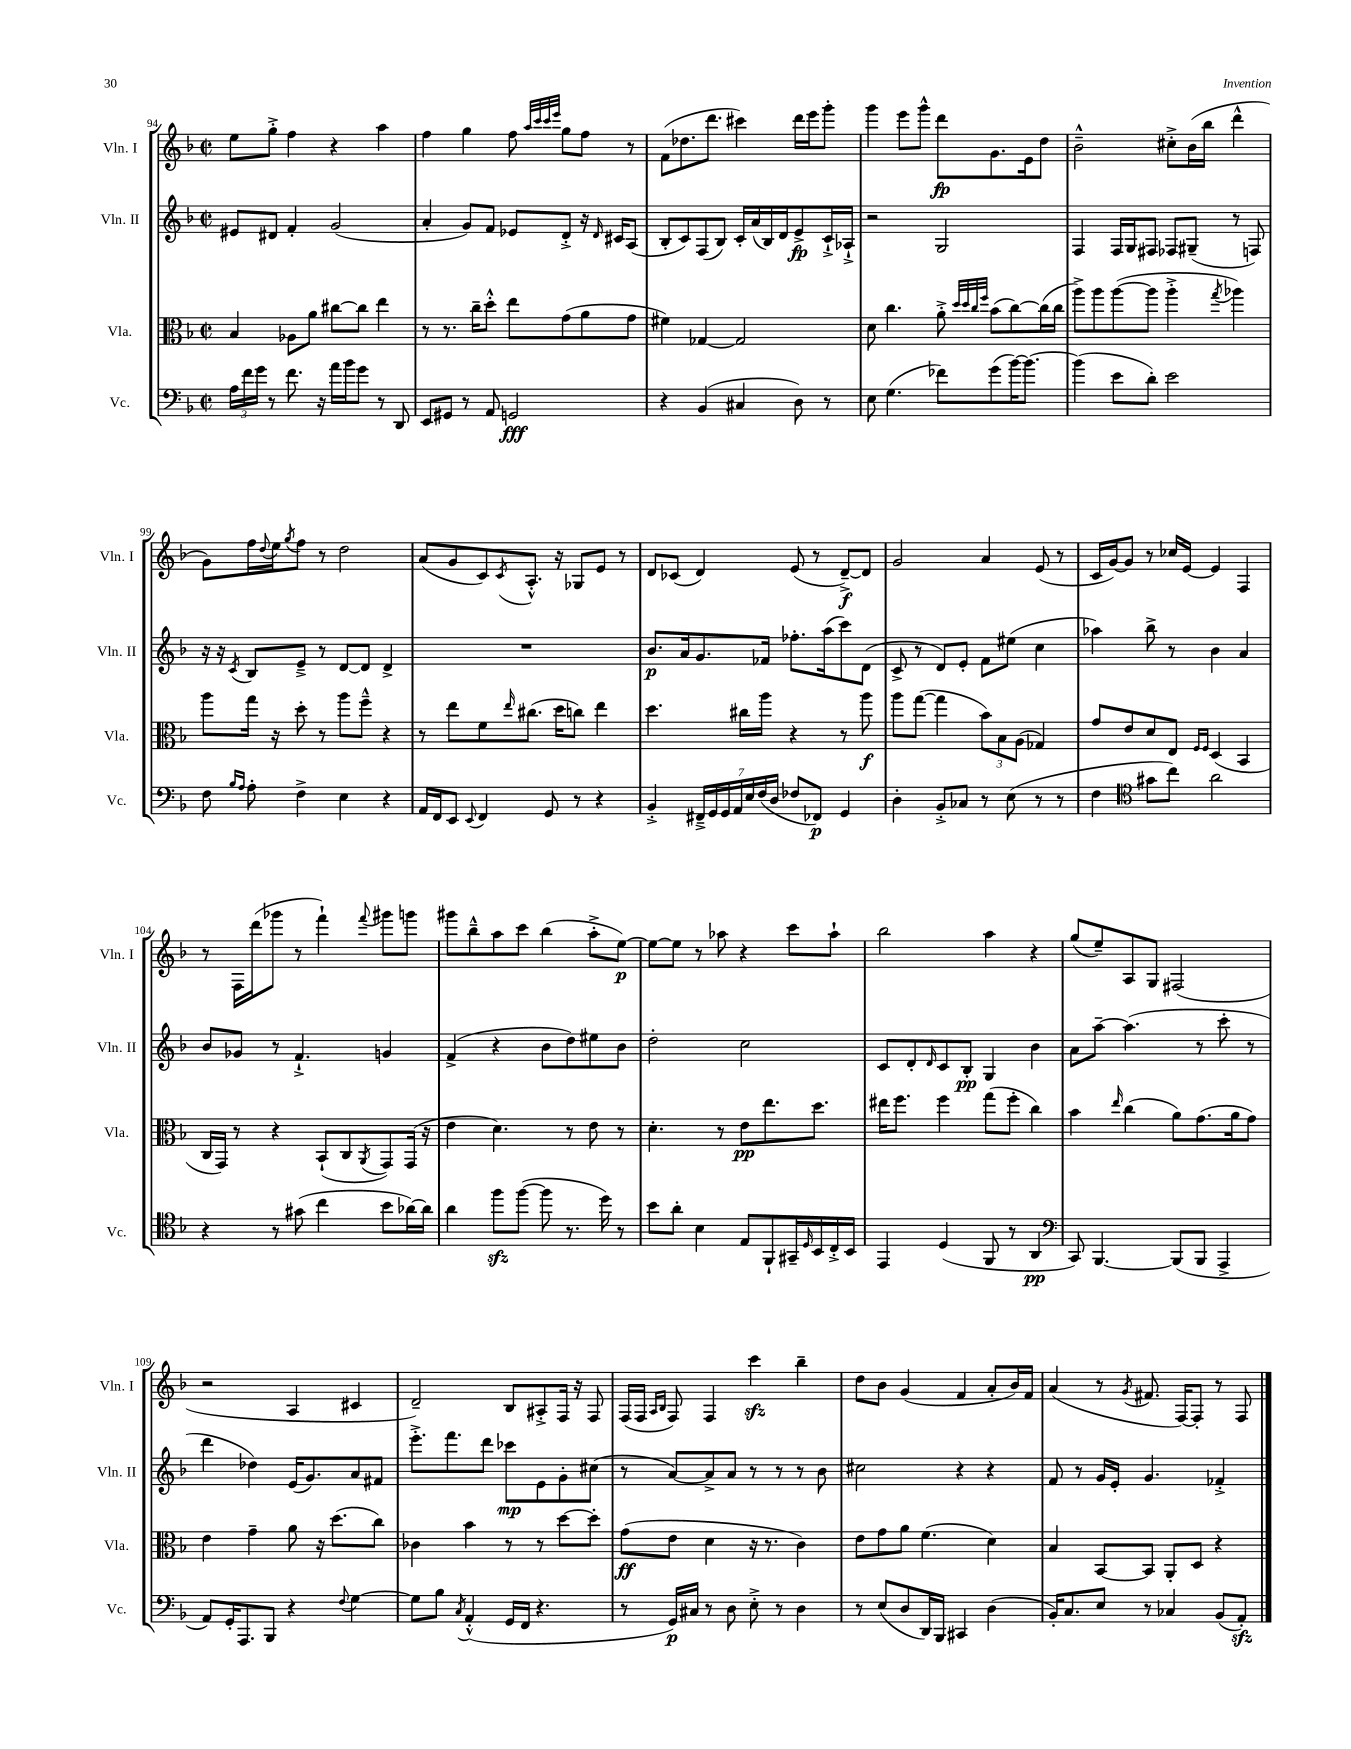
<<
\new StaffGroup <<
\new Staff = "s0" \with { instrumentName = "Vln. I" shortInstrumentName = "Vln. I" } {
    \clef treble \key f \major \defaultTimeSignature \time 2/2
    e''8 g''8-.-> f''4 r4 a''4 |
    f''4 g''4 f''8 \grace { a''32 c'''32 c'''32 e'''32 } g''8 f''8 r8 |
    f'8( des''8. d'''8. cis'''4) d'''16 e'''16 g'''8-. |
    g'''4 e'''8 g'''8-^ d'''8\fp g'8. e'16 d''8 |
    bes'2---^ cis''8-.-> bes'16( bes''16 d'''4-^ |
    g'8) f''16 \appoggiatura { d''8 } e''16 \acciaccatura { g''8 } f''8 r8 d''2 |
    a'8( g'8 c'8) \acciaccatura { c'8 } a8.-.-^ r16 ges8 e'8 r8 |
    d'8 ces'8( d'4) e'8( r8 d'8~--->\f) d'8 |
    g'2 a'4 e'8( r8 |
    c'16 g'16~) g'8 r8 ces''16 e'16~ e'4 f4 |
    r8 f16 d'''16( ges'''8 r8 f'''4-!) \appoggiatura { f'''8 } gis'''8 g'''8 |
    gis'''8 bes''8---^ a''8 c'''8 bes''4( a''8-.-> e''8~\p) |
    e''8~ e''8 r8 aes''8 r4 c'''8 aes''8-! |
    bes''2 a''4 r4 |
    g''8( e''8--) a8 g8 fis2( |
    r2 a4 cis'4 |
    d'2--) bes8 ais8-.-> f16 r16 f8 |
    f16( f16 \grace { a16 bes16 } f8) f4 c'''4\sfz bes''4-- |
    d''8 bes'8 g'4( f'4 a'8-. bes'16) f'16 |
    a'4( r8 \acciaccatura { g'8 } fis'8. f16~) f8-. r8 f8 \bar "|." |
}
\new Staff = "s1" \with { instrumentName = "Vln. II" shortInstrumentName = "Vln. II" } {
    \clef treble \key f \major \defaultTimeSignature \time 2/2
    eis'8 dis'8 f'4-. g'2( |
    a'4-. g'8) f'8 ees'8 d'8-.-> r16 \grace { d'16 } cis'16 a8( |
    bes8-. c'8) f8( bes8) c'16-. a'16( bes16) d'16 e'8->\fp c'16-!-> aes16-!-> |
    r2 g2 |
    f4 f16 g16 fis8 fes8 gis8--( r8 f8) |
    r16 r16 \acciaccatura { c'8 } bes8 e'8---> r8 d'8~ d'8 d'4-> |
    R1 |
    bes'8.\p a'16 g'8. fes'16 fes''8.-. a''16( c'''8) d'8( |
    c'8-> r8 d'8) e'8-. f'8 eis''8( c''4 |
    aes''4) bes''8-> r8 bes'4 a'4 |
    bes'8 ges'8 r8 f'4.-!-> g'4 |
    f'4->( r4 bes'8 d''8) eis''8 bes'8 |
    d''2-. c''2 |
    c'8 d'8-. \grace { d'16 } c'8 bes8-.\pp g4 bes'4 |
    a'8 a''8~-- a''4.( r8 c'''8-. r8 |
    d'''4 des''4) e'16( g'8.) a'8 fis'8 |
    e'''8.-.-> f'''8. d'''8 ces'''8\mp e'8 g'8-. cis''8( |
    r8 a'8~) a'8-> a'8 r8 r8 r8 bes'8 |
    cis''2 r4 r4 |
    f'8 r8 g'16 e'16-. g'4. fes'4-.-> \bar "|." |
}
\new Staff = "s2" \with { instrumentName = "Vla." shortInstrumentName = "Vla." } {
    \clef alto \key f \major \defaultTimeSignature \time 2/2
    bes4 aes8 a'8 cis''8~ cis''8 e''4 |
    r8 r8. c''16-- d''8-.-^ e''8 g'8( a'8 g'8 |
    fis'4) ges4~ ges2 |
    d'8 c''4. a'8-.-> \grace { d''32 d''32 c''32 f''32 } bes'8( c''8~) c''16( c''16 |
    a''8->) a''8 a''8~( a''8 a''4-.-> \acciaccatura { g''8 } aes''4) |
    a''8 g''16 r16 d''8-. r8 a''8 f''8---^ r4 |
    r8 e''8 f'8 \grace { e''16 } cis''8.( d''16 c''8) e''4 |
    d''4. cis''16 a''16 r4 r8 a''8\f |
    a''8 g''8~( g''4 \tuplet 3/2 { bes'8) bes8 a8( } ges4) |
    g'8 e'8 d'8 e8 \grace { f16 f16 } d4( bes,4 |
    c16 g,16) r8 r4 bes,8-!( c8 \acciaccatura { a,8 } g,8) g,16( r16 |
    e'4 d'4.) r8 e'8 r8 |
    d'4.-. r8 e'8\pp e''8. d''8. |
    eis''16 f''8. f''4 g''8( f''8-. c''4) |
    bes'4 \grace { e''16 } c''4( a'8) g'8.( a'16 g'8) |
    e'4 g'4-- a'8 r16 d''8.( c''8) |
    ces'4 bes'4 r8 r8 d''8~ d''8-. |
    g'8\ff( e'8 d'4 r16 r8. c'4) |
    e'8 g'8 a'8 f'4.( d'4) |
    bes4 bes,8~ bes,8 a,8-. d8 r4 \bar "|." |
}
\new Staff = "s3" \with { instrumentName = "Vc." shortInstrumentName = "Vc." } {
    \clef bass \key f \major \defaultTimeSignature \time 2/2
    \tuplet 3/2 { a16 f'16 g'16 } r8 f'8. r16 a'16 bes'16 g'8 r8 d,8 |
    e,8 gis,8 r8 a,8 g,2\fff |
    r4 bes,4( cis4 d8) r8 |
    e8 g4.( fes'8) g'8( bes'16~) bes'8.~ |
    bes'4( e'8 d'8-.) e'2 |
    f8 \grace { bes16 a16 } a8-. f4-> e4 r4 |
    a,16 f,16 e,8 \appoggiatura { e,8 } f,4 g,8 r8 r4 |
    bes,4-.-> \tuplet 7/4 { fis,16---> g,16 g,16 a,16 e16 f16( d16 } fes8 fes,8\p) g,4 |
    d4-. bes,8-.-> ces8 r8 e8( r8 r8 |
    f4 \clef tenor gis'8 c''8) a'2 |
    r4 r8 gis'8( c''4 bes'8 aes'16~) aes'16 |
    a'4 f''8\sfz f''8~( f''8 r8. d''16) r8 |
    bes'8 a'8-. bes4 e8 f,8-! gis,16-- \grace { d16 } bes,16 c16-.-> bes,16 |
    e,4 d4( f,8 r8 a,4\pp |
    \clef bass c,8) bes,,4.~ bes,,8( bes,,8 a,,4-> |
    a,8) g,16-. a,,8. bes,,8 r4 \appoggiatura { f8 } g4~ |
    g8 bes8 \acciaccatura { c8 } a,4-.-^( g,16 f,16 r4. |
    r8 g,16\p) cis16 r8 d8 e8-.-> r8 d4 |
    r8 e8( d8 d,16) bes,,16 cis,4 d4( |
    bes,16-.) c8. e8 r8 ces4 bes,8( a,8-.\sfz) \bar "|." |
}
>>
>>
\layout { \context { \Score currentBarNumber = #94 } }
